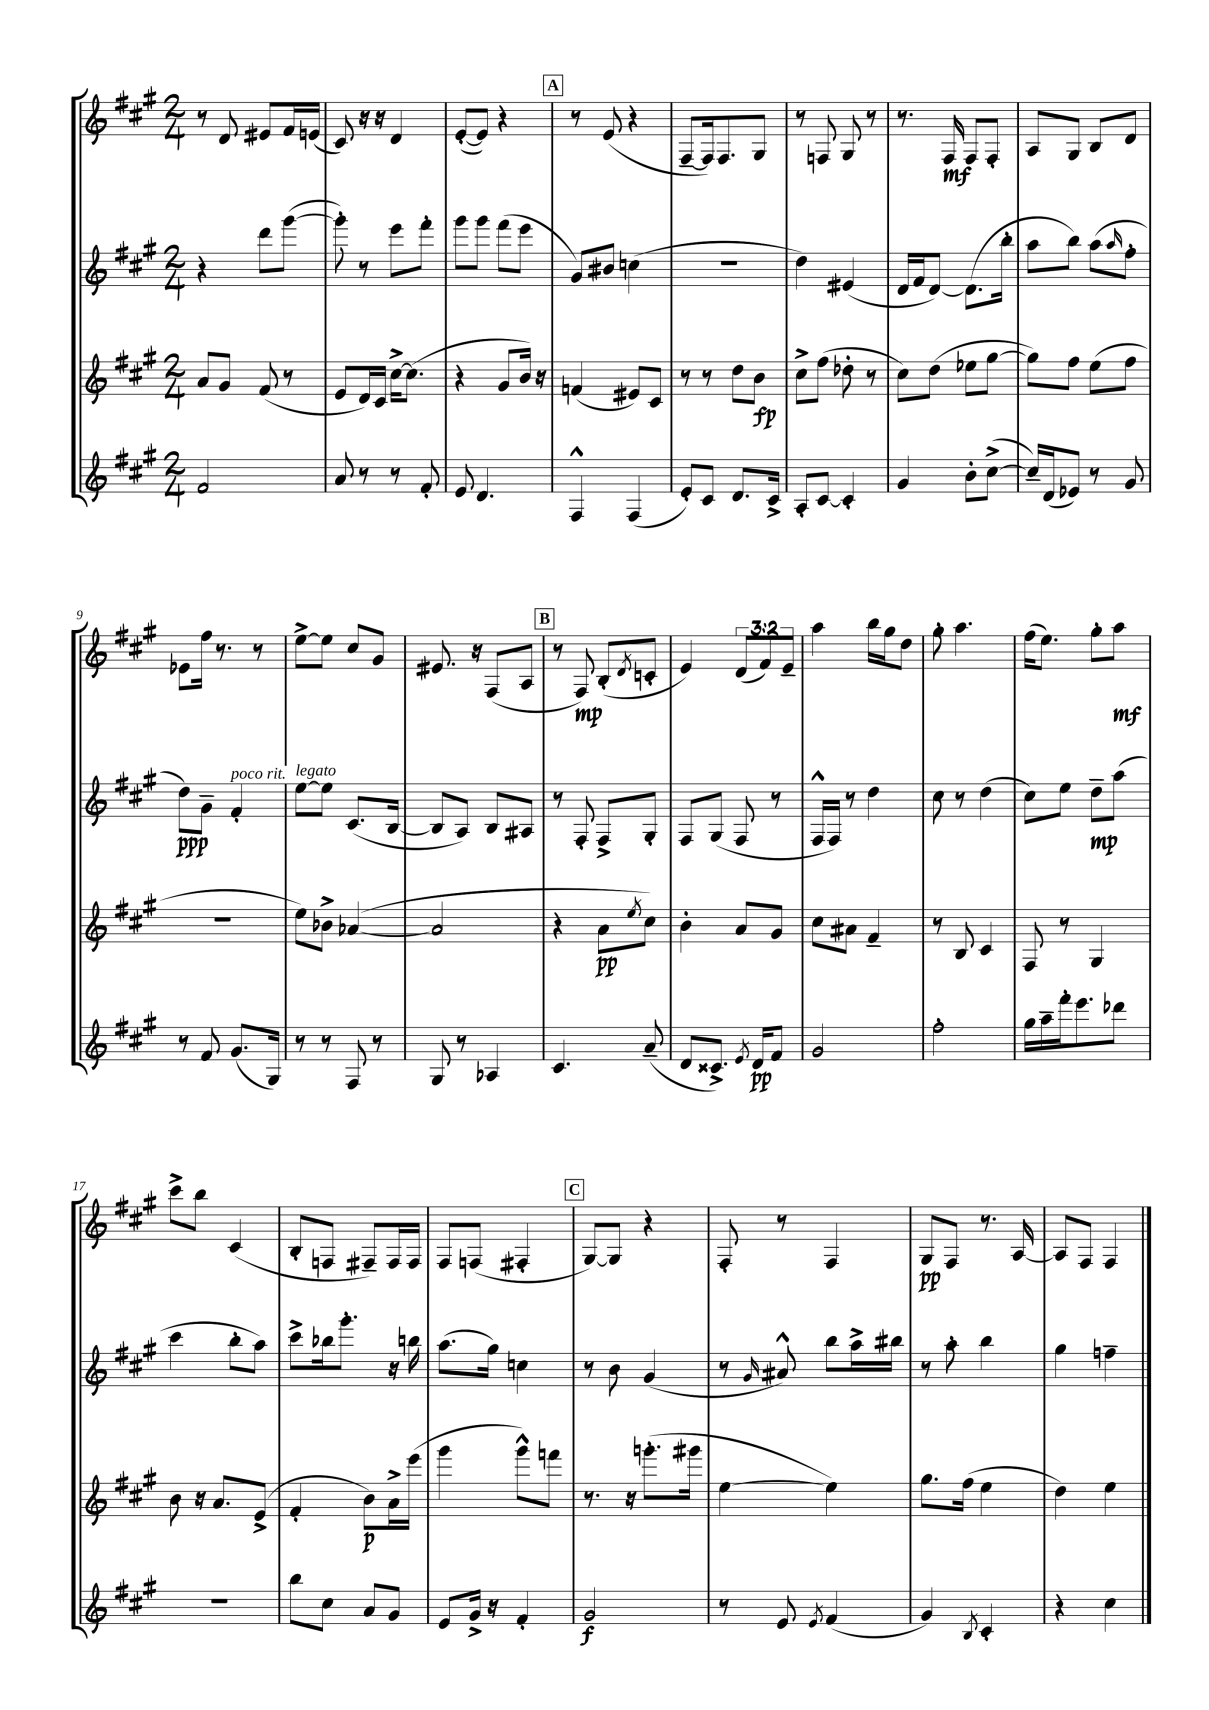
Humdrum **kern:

**kern	**kern	**kern	**kern
*staff4	*staff3	*staff2	*staff1
*clefG2	*clefG2	*clefG2	*clefG2
*k[f#c#g#]	*k[f#c#g#]	*k[f#c#g#]	*k[f#c#g#]
*M2/4	*M2/4	*M2/4	*M2/4
2f#	8a	4r	8r
.	8g#	.	8d
.	(8f#	8ddd	8e#
.	8r	([8ggg#	16f#
.	.	.	(16e
=	=	=	=
8a	8e	8ggg#'])	8c#)
8r	16d)	8r	16r
.	16c#	.	16r
8r	[16cc#^	8eee	4d
.	(8.cc#]	.	.
8f#'	.	8fff#'	.
=	=	=	=
8e	4r	8ggg#	([8e'
4.d	.	8ggg#	8e])
.	8g#	(8fff#	4r
.	16b)	8eee	.
.	16r	.	.
=	=	=	=
4F#^^	(4f	8g#)	8r
.	.	8b#	(8e
(4F#	8e#)	(4cc	4r
.	8c#	.	.
=	=	=	=
8e')	8r	2r	[8F#~
8c#	8r	.	16F#])
.	.	.	8.F#
8.d	8dd	.	.
.	8b	.	8G#
16c#^	.	.	.
=	=	=	=
8A'	8cc#^	4dd)	8r
[8c#	(8ff#	.	8F
4c#']	8dd-'	(4e#	8G#
.	8r	.	8r
=	=	=	=
4g#	8cc#)	16d	8.r
.	.	16f#	.
.	(8dd	[8d)	.
.	.	.	16F#
8b'	8ee-	(8.d]	8F#
([8cc#^	[8gg#	.	8F#'
.	.	16bb'	.
=	=	=	=
16cc#~])	8gg#])	8aa	8A
(16d	.	.	.
8e-)	8ff#	8bb)	8G#
8r	(8ee	(8aa	8B
.	.	16qqaa	.
8g#	8ff#	8ff#'	8d
=	=	=	=
8r	2r	8dd)	8e-
8f#	.	8g#~	16ff#
.	.	.	8.r
(8.g#	.	4f#'	.
.	.	.	8r
16G#)	.	.	.
=	=	=	=
8r	8ee)	[8ee	[8ee^
8r	8b-^	8ee]	8ee]
8F#	([4a-	(8.c#	8cc#
8r	.	.	8g#
.	.	[16B	.
=	=	=	=
8G#	2a-]	8B]	8.e#
8r	.	8A)	.
.	.	.	16r
4A-	.	8B	(8F#
.	.	8A#	8A
=	=	=	=
4.c#	4r	8r	8r
.	.	8F#'	8F#)
.	8a	8F#^	(8B'
.	8qee	.	8qd
(8a~	8cc#)	8G#'	8c'
=	=	=	=
8d	4b'	8F#	4e)
8.c##^)	.	(8G#	.
.	8a	8F#	(12d
8qe	.	.	.
16d	.	.	.
.	.	.	12f#)
8f#	8g#	8r	.
.	.	.	12e~
=	=	=	=
2g#	8cc#	16F#^^	4aa
.	.	16F#)	.
.	8a#	8r	.
.	4f#~	4dd	16bb
.	.	.	16gg#
.	.	.	8dd
=	=	=	=
2ff#'	8r	8cc#	8gg#'
.	8B	8r	4.aa
.	4c#	(4dd	.
=	=	=	=
16gg#	8F#	8cc#)	(16ff#
16aa~	.	.	8.ee)
16fff#'	8r	8ee	.
8.eee	.	.	.
.	4G#	8dd~	8gg#'
8ddd-	.	(8aa	8aa
=	=	=	=
2r	8b	4ccc#	8ccc#^
.	16r	.	8bb
.	8.a	.	.
.	.	8bb'	(4c#
.	(8e^	8aa)	.
=	=	=	=
8bb	4f#'	8ccc#^	8B'
8cc#	.	16bb-	8F
.	.	8.ggg#'	.
8a	8b)	.	8F#~)
8g#	16a^	16r	16F#
.	(16eee	16bb	16F#
=	=	=	=
8e	4ggg#	(8.aa	8F#
16g#^	.	.	(8F
16r	.	16gg#)	.
4f#'	8ggg#^^)	4cc	4F#'
.	8fff	.	.
=	=	=	=
2g#	8.r	8r	[8G#)
.	.	8b	8G#]
.	16r	.	.
.	(8.ggg'	(4g#	4r
.	16ggg#	.	.
=	=	=	=
8r	[4ee	8r	8F#'
.	.	16qqg#	.
8e	.	8a#^^)	8r
8qe	.	.	.
(4f#	4ee])	8bb	4F#
.	.	16aa^	.
.	.	16bb#	.
=	=	=	=
4g#)	8.gg#	8r	8G#
.	.	8aa'	8F#
.	(16ff#	.	.
8qB	.	.	.
4c#'	4ee	4bb	8.r
.	.	.	[16A
=	=	=	=
4r	4dd)	4gg#	8A]
.	.	.	8F#
4cc#	4ee	4ff~	4F#
==	==	==	==
*-	*-	*-	*-
